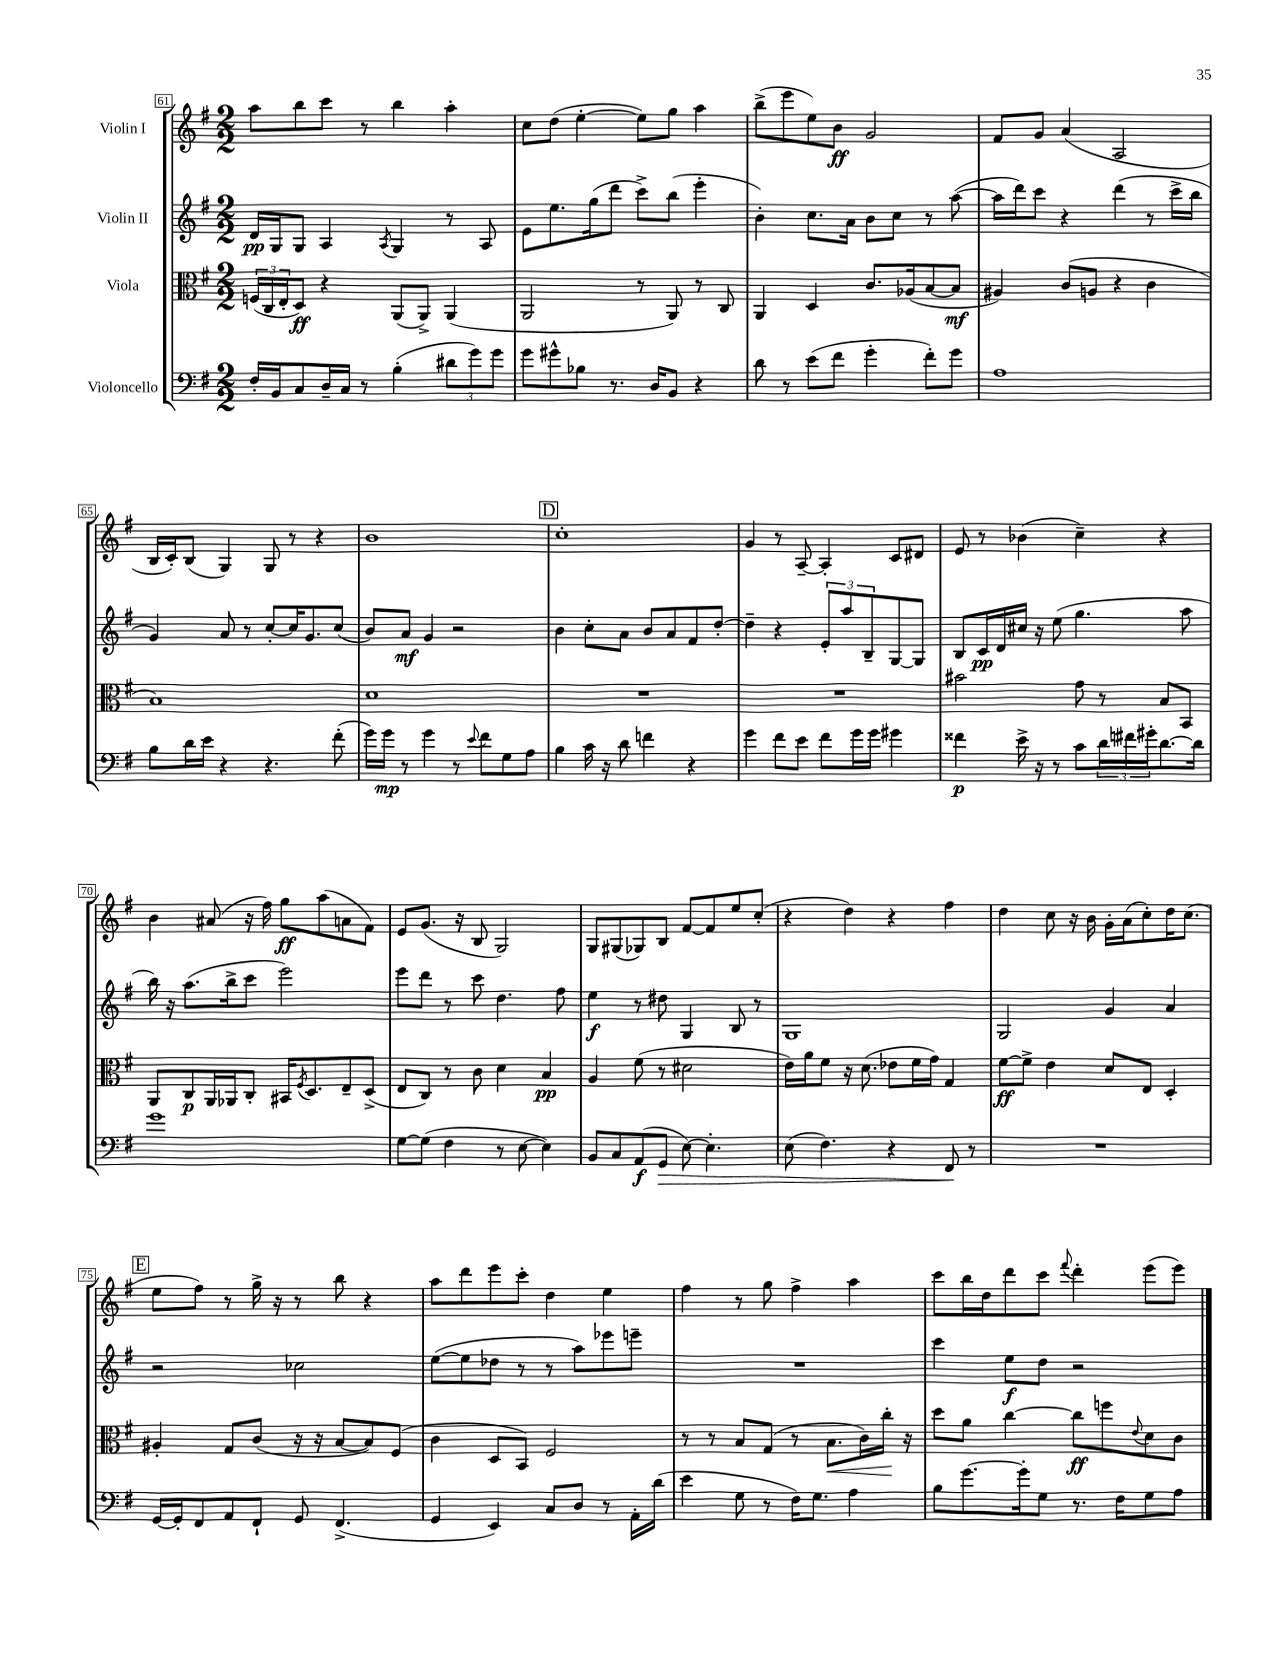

**kern	**kern	**kern	**kern
*staff4	*staff3	*staff2	*staff1
*clefF4	*clefC3	*clefG2	*clefG2
*k[f#]	*k[f#]	*k[f#]	*k[f#]
*M2/2	*M2/2	*M2/2	*M2/2
16F#'	(24F	16d	8aa
.	24C	.	.
16BB	.	16G	.
.	24E'	.	.
8C	8D)	8G	8bb
16D~	4r	4A	8ccc
16C	.	.	.
8r	.	.	8r
.	.	8qA	.
(4B'	(8AA	4G	4bb
.	8AA^)	.	.
12d#	(4AA	8r	4aa'
12g)	.	.	.
.	.	8A	.
12g	.	.	.
=	=	=	=
8g	2AA	8e	8cc
8g#^^	.	8.ee	(8dd
8B-	.	.	[4ee'
.	.	(16gg	.
8.r	.	8ddd	.
.	8r	8ccc^)	8ee])
16D	.	.	.
8BB	8AA)	(8bb	8gg
4r	8r	4eee'	4aa
.	8C	.	.
=	=	=	=
8d	4AA	4b')	(8bb^
8r	.	.	8eee
(8e	4D	8.cc	8ee)
8f#	.	.	8b
.	.	16a	.
4g'	8.c	8b	2g
.	.	8cc	.
.	(16A-	.	.
8f#')	[8B	8r	.
8g	8B]	([8aa	.
=	=	=	=
1A	4A#)	16aa]	8f#
.	.	16ddd)	.
.	.	8ccc	8g
.	(8c	4r	(4a
.	8A	.	.
.	4r	(4ddd	2A
.	4c	8r	.
.	.	16ccc^	.
.	.	16bb	.
=	=	=	=
8B	1B)	4g)	16B
.	.	.	16c')
16d	.	.	(8B
16e	.	.	.
4r	.	8a	4G)
.	.	8r	.
4.r	.	[8cc'	8G
.	.	16cc]	8r
.	.	8.g	.
.	.	.	4r
(8f#'	.	(8cc	.
=	=	=	=
16g)	1d	8b)	1b
16g	.	.	.
8r	.	8a	.
4g	.	4g	.
8r	.	2r	.
8qqe	.	.	.
8f#	.	.	.
8G	.	.	.
8A	.	.	.
=	=	=	=
4B	1r	4b	1cc'
16c	.	8cc'	.
16r	.	.	.
8d	.	8a	.
4f	.	8b	.
.	.	8a	.
4r	.	8f#	.
.	.	[8dd'	.
=	=	=	=
4g	1r	4dd~]	4g
8f#	.	4r	8r
8e	.	.	[8A~
8f#	.	12e'	4A']
.	.	12aa	.
16g	.	.	.
.	.	12B~	.
16g	.	.	.
4g#	.	[8G	8c
.	.	8G]	8d#
=	=	=	=
4f##	2b#	8B	8e
.	.	16c	8r
.	.	16d	.
16e^	.	16cc#	(4b-
16r	.	16r	.
8r	.	(8ee	.
8c	8g	4.gg	4cc~)
24d	8r	.	.
24f#	.	.	.
24g#'	.	.	.
[8.d	8B	.	4r
.	8BB	8aa	.
16d]	.	.	.
=	=	=	=
1g	8AA	16bb)	4b
.	.	16r	.
.	8C	(8.aa	.
.	16AA	.	(8a#
.	16AA-	16bb^	.
.	8C'	8ccc	16r
.	.	.	16ff#)
.	16BB#	2eee)	8gg
.	8qF#	.	.
.	8.D	.	.
.	.	.	(8aa
.	8E~	.	8a
.	(8D^	.	8f#)
=	=	=	=
[8G	8E	8eee	8e
(8G]	8C)	8ddd	(8.g
4F#	8r	8r	.
.	.	.	16r
.	8c	8ccc	8B
8r	4d	4.dd	2G)
[8E	.	.	.
4E])	4B	.	.
.	.	8ff#	.
=	=	=	=
8BB	4A	4ee	8G
8C	.	.	(8G#
(8AA	(8f#	8r	8G-)
8GG	8r	8dd#	8B
[8E)	2d#	4G	[8f#
4.E']	.	.	8f#]
.	.	8B	8ee
.	.	8r	(8cc'
=	=	=	=
(8E	16e)	1G	4r
.	16a	.	.
4.F#)	8f#	.	.
.	16r	.	4dd)
.	(8.d	.	.
4r	8e-	.	4r
.	16f#	.	.
.	16g)	.	.
8FF#	4G	.	4ff#
8r	.	.	.
=	=	=	=
1r	[8f#	2G	4dd
.	8f#^]	.	.
.	4e	.	8cc
.	.	.	16r
.	.	.	16b
.	8d	4g	16g'
.	.	.	(16a
.	8E	.	8cc')
.	4D'	4a	16dd
.	.	.	(8.cc
=	=	=	=
[16GG	4A#'	2r	8ee
16GG']	.	.	.
8FF#	.	.	8ff#)
8AA	8G	.	8r
8FF#`	(8c	.	16gg^
.	.	.	16r
8GG	16r	2cc-	8r
.	16r	.	.
(4.FF#^	[8B	.	8bb
.	8B])	.	4r
.	(8F#	.	.
=	=	=	=
4GG	4c	([8ee	8aa
.	.	8ee]	8ddd
4EE)	8D	8dd-	8eee
.	8BB)	8r	8ccc'
8C	2F#	8r	4dd
8D	.	8aa)	.
8r	.	8eee-	4ee
16AA'	.	8eee~	.
(16d	.	.	.
=	=	=	=
4e	8r	1r	4ff#
.	8r	.	.
8G	8B	.	8r
8r	(8G	.	8gg
16F#)	8r	.	4ff#^
8.G	.	.	.
.	8.B	.	.
4A	.	.	4aa
.	16c)	.	.
.	16cc'	.	.
.	16r	.	.
=	=	=	=
8B	8dd	4ccc	8ccc
[8.g	8a	.	16bb
.	.	.	16dd
.	[4cc	8ee	8ddd
16g']	.	.	.
8G	.	8dd	8ccc
.	.	.	8qqfff#
8.r	8cc]	2r	4ddd'
.	8ff	.	.
16F#	.	.	.
.	8qqe	.	.
8G	8d	.	(8eee
8A	8c	.	8eee)
==	==	==	==
*-	*-	*-	*-
